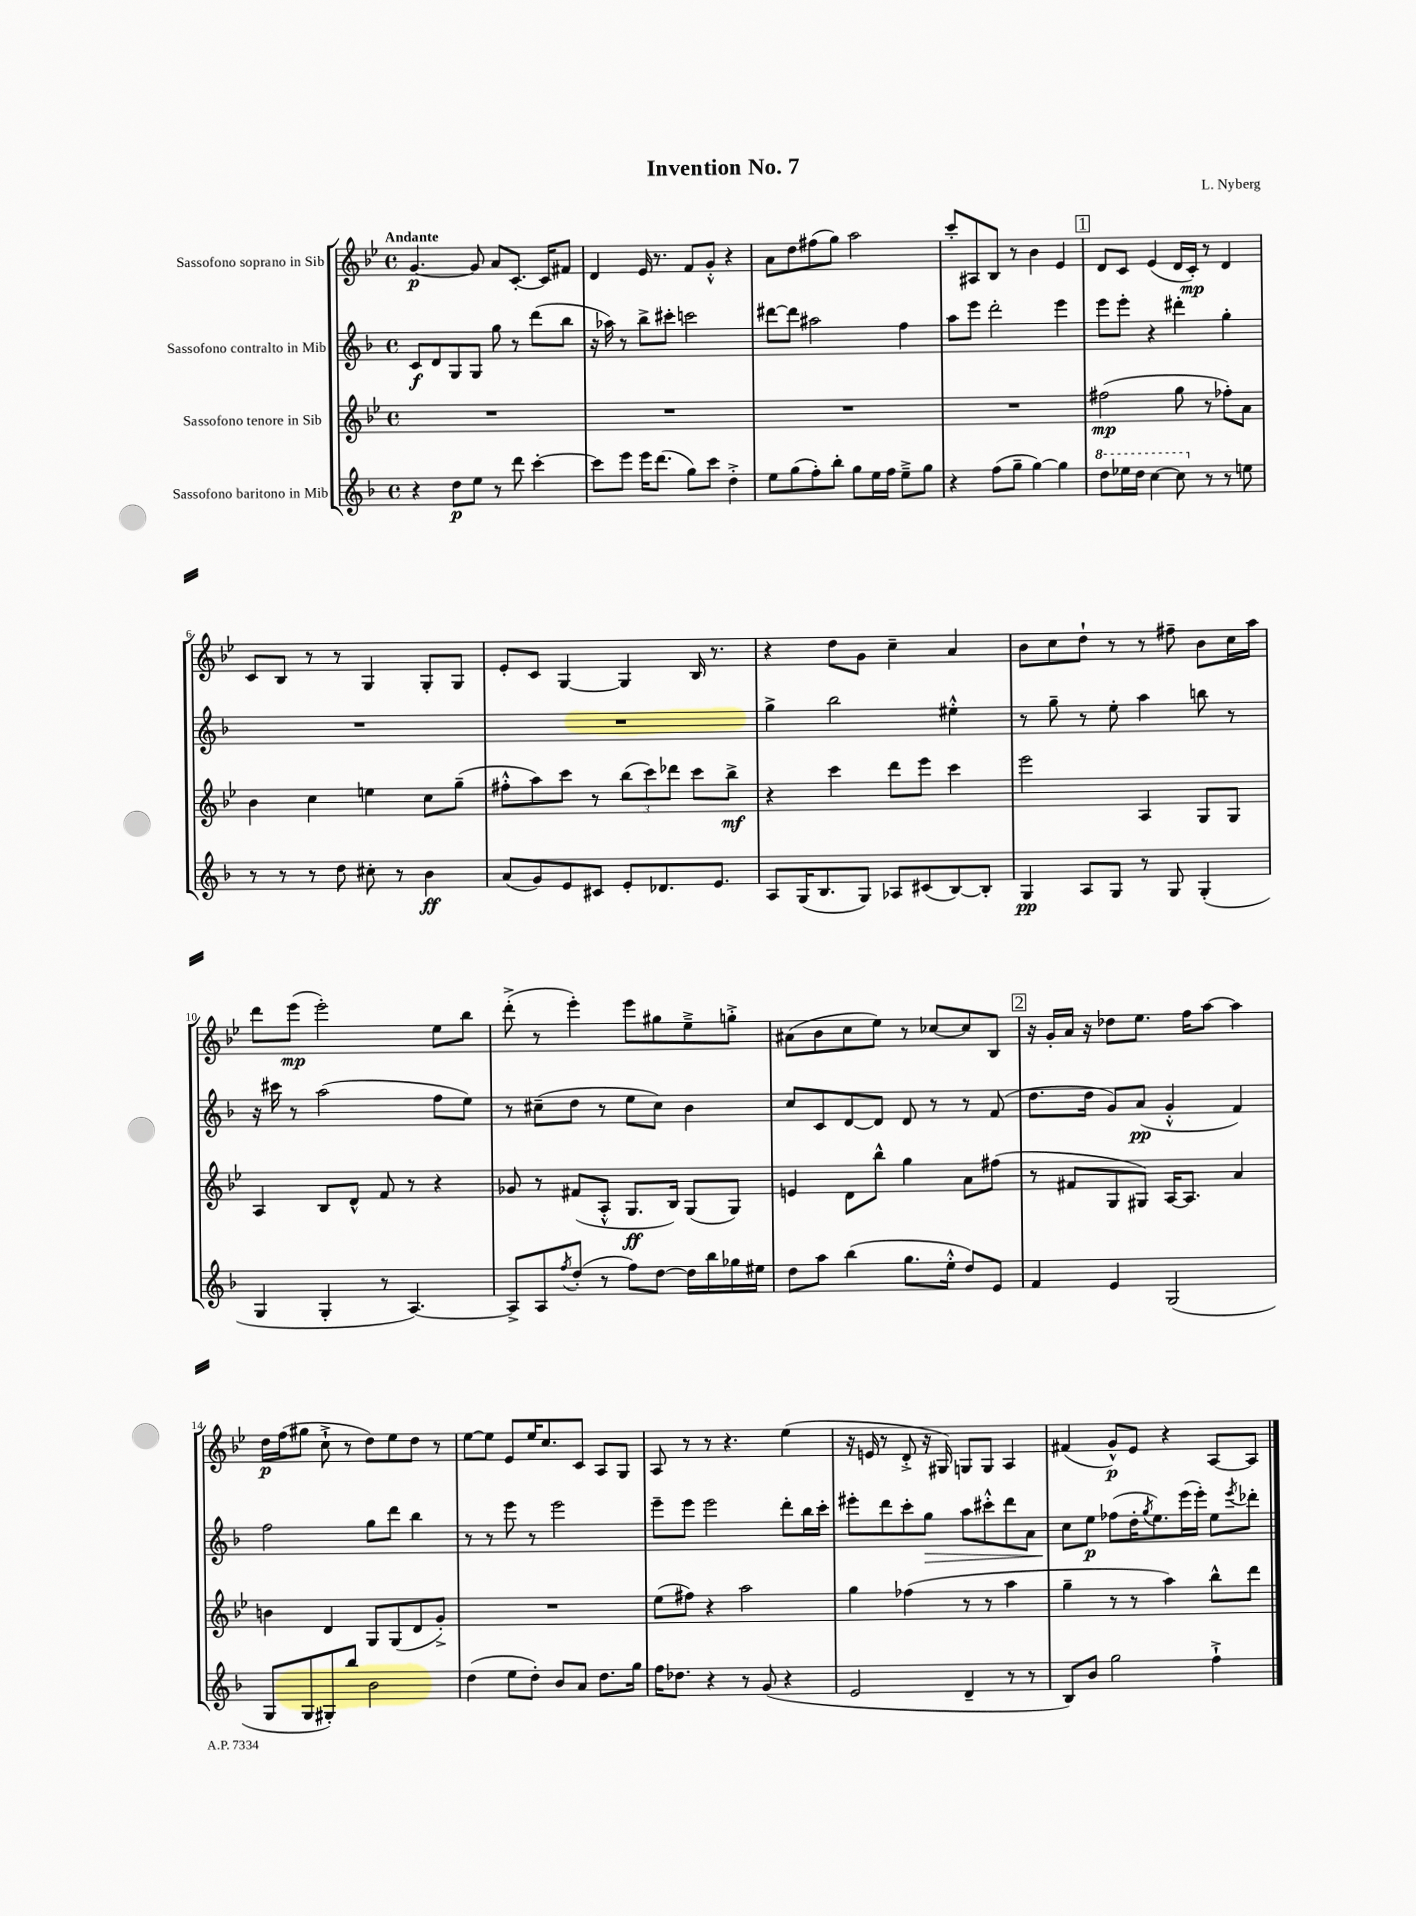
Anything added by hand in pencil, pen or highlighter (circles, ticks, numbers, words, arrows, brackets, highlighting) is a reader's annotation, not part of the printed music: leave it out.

**kern	**kern	**kern	**kern
*staff4	*staff3	*staff2	*staff1
*clefG2	*clefG2	*clefG2	*clefG2
*k[b-]	*k[b-e-]	*k[b-]	*k[b-e-]
*M4/4	*M4/4	*M4/4	*M4/4
*met(c)	*met(c)	*met(c)	*met(c)
4r	1r	8c	[4.g
.	.	8d	.
8dd	.	8G	.
8ee	.	8G	8g]
8r	.	8gg	8a
8ddd	.	8r	[8.c'
[4ccc'	.	(8ddd	.
.	.	.	16c]
.	.	8bb-	8f#
=	=	=	=
8ccc]	1r	16r	4d
.	.	16aa-)	.
8eee	.	8r	.
16eee	.	8bb-^	16e-
(8.ddd	.	.	8.r
.	.	8ccc#'	.
8gg)	.	2ccc	8f
8ccc	.	.	8g'^^
4dd'^	.	.	4r
=	=	=	=
8ee	1r	[8ddd#	8a
(8gg	.	8ddd#]	8dd
8ff')	.	2aa#	(8ff#
8bb-'	.	.	8gg)
8gg	.	.	2aa
16ee	.	.	.
16ff	.	.	.
8ee~^	.	4ff	.
8gg	.	.	.
=	=	=	=
4r	1r	8aa	8ccc'
.	.	8eee	8A#
(8ff	.	2ddd'	8B-
8gg~	.	.	8r
[4gg)	.	.	4b-
4gg]	.	4eee	4e-
=	=	=	=
8ddd	(2ff#	8eee	8d
16eee-	.	8eee'	8c
16ddd	.	.	.
[4ccc	.	4r	(4e-
8ccc]	8gg	4ddd#'	16d
.	.	.	16c')
8r	8r	.	8r
8r	8ff-')	4gg'	4d
8ee	8a	.	.
=	=	=	=
8r	4b-	1r	8c
8r	.	.	8B-
8r	4cc	.	8r
8dd	.	.	8r
8cc#'	4ee	.	4G
8r	.	.	.
4b-	8cc	.	8G'
.	(8gg~	.	8G
=	=	=	=
(8a	8ff#'^^	1r	8e-'
8g)	8aa)	.	8c
8e	8ccc	.	[4G
8c#	8r	.	.
8e'	(12bb-	.	4G]
.	12ccc)	.	.
8.d-	.	.	.
.	12ddd-	.	.
.	8ccc	.	16B-
8.e	.	.	8.r
.	8bb-^	.	.
=	=	=	=
8A	4r	4gg^	4r
(16G	.	.	.
8.B-	.	.	.
.	4ccc	2bb-	8dd
8G)	.	.	8g
8A-	8ddd	.	4cc~
(8c#	8eee-	.	.
[8B-)	4ccc	4ee#'^^	4a
8B-']	.	.	.
=	=	=	=
4G	2eee-	8r	8b-
.	.	8gg~	8cc
8A	.	8r	8dd`
8G	.	8ee'	8r
8r	4A	4aa	8r
8G	.	.	8ff#~
(4G'	8G	8bb	8b-
.	8G	8r	16cc
.	.	.	16aa
=	=	=	=
4G	4A	16r	8ddd
.	.	16ccc#	.
.	.	8r	(8eee-
4G'	8B-	(2aa	2eee-')
.	8d^^	.	.
8r	8f	.	.
[4.A)	8r	.	.
.	4r	8ff	8ee-
.	.	8ee)	8bb-
=	=	=	=
8A^]	8g-	8r	(8ddd'^
8A	8r	(8cc#~	8r
8qff	.	.	.
(8dd'	(8f#	8dd	4eee-')
8r	8A'^^	8r	.
8ff)	8.G	8ee	8eee-
[8dd	.	8cc#)	8gg#
.	16B-)	.	.
16dd]	(8G	4b-	8ee-~^
16bb-	.	.	.
16gg-	8G)	.	8gg'^
16ee#	.	.	.
=	=	=	=
8dd	4e	8cc	(8a#
8aa	.	8c	8b-
(4bb-	8d	[8d	8cc
.	8bb-^^	8d]	8ee-)
8.gg	4gg	8d	8r
.	.	8r	[8cc-
16ee'^^	.	.	.
8dd)	8a	8r	8cc-]
8e	(8ff#	(8f	8B-
=	=	=	=
4f	8r	8.dd	16r
.	.	.	16g'
.	8f#	.	16a
.	.	16dd	16r
4e	8G	8g)	8dd-
.	8G#)	(8a	8.ee-
(2G	[16A	4g'^^	.
.	8.A]	.	16ff
.	.	.	[8aa
.	4a	4f)	4aa]
=	=	=	=
8G	4b	2ff	16dd
.	.	.	(16ff
8G	.	.	8gg#
8G#')	4d	.	8cc`^
8bb-	.	.	8r
2b-	8G	8gg	8dd)
.	(8G	8ddd	8ee-
.	8d	4bb-	8dd
.	8g'^)	.	8r
=	=	=	=
(4dd	1r	8r	[8ee-
.	.	8r	8ee-]
8ee	.	8eee	8e-
8dd')	.	8r	16ee-
.	.	.	8.cc
8b-	.	2eee	.
8a	.	.	8c
8.dd	.	.	8A
.	.	.	8G
16gg	.	.	.
=	=	=	=
16ff	(8ee-	8eee~	8A
8.dd-	.	.	.
.	8ff#)	8eee	8r
4r	4r	2eee	8r
.	.	.	4.r
8r	2aa	.	.
(8g	.	.	.
4r	.	8ddd'	(4ee-
.	.	16bb-	.
.	.	16ccc'	.
=	=	=	=
2e	4gg	8eee#'	16r
.	.	.	16e
.	.	8ddd	8r
.	(4ff-	8ccc'	8d'^
.	.	8gg	16r
.	.	.	16G#)
4d~	8r	8aa	8G
.	8r	8ccc#'^^	8G
8r	4aa	8ddd	4A
8r	.	8a	.
=	=	=	=
8B-)	4gg~	8cc	(4f#
8b-	.	8ee	.
2gg	8r	(8ff-	8g^^)
.	8r	16dd'	8e-
.	.	8qgg	.
.	.	8.ee)	.
.	4aa)	.	4r
.	.	(16eee	.
.	.	16eee')	.
4ff`^	8bb-^^	8ee	[8A
.	.	8qeee	.
.	8ddd	8ddd-'	8A]
==	==	==	==
*-	*-	*-	*-
